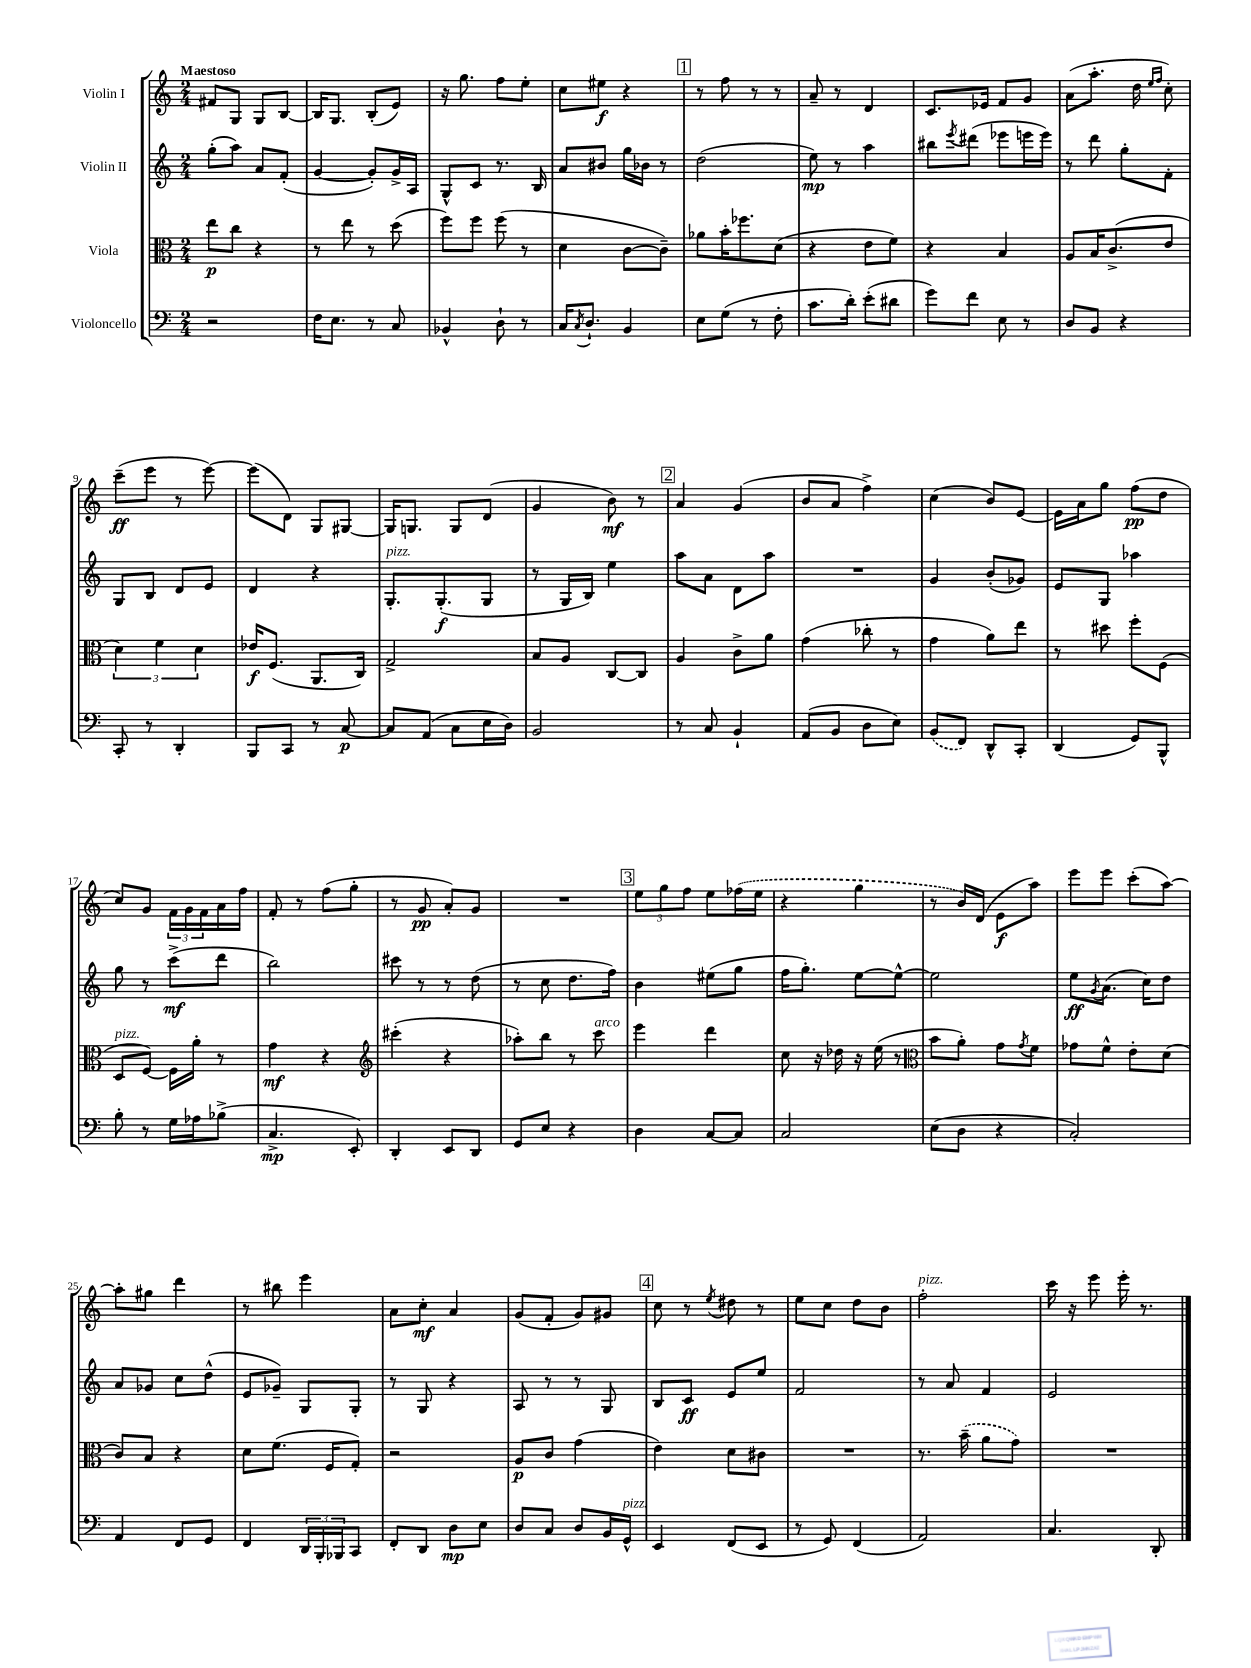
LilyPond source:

<<
\new StaffGroup <<
\new Staff = "s0" \with { instrumentName = "Violin I" } {
    \clef treble \key c \major \numericTimeSignature \time 2/4 \tempo "Maestoso"
    fis'8 g8 g8 b8~ |
    b16 g8. b8-.( e'8) |
    r16 g''8. f''8 e''8-. |
    c''8 eis''8\f r4 |
    \mark \markup { \box "1" } r8 f''8 r8 r8 |
    a'8-- r8 d'4 |
    c'8. ees'16 f'8 g'8 |
    a'8( a''8.-. d''16 \grace { e''16 f''16 } c''8-.) |
    c'''8--\ff( e'''8 r8 e'''8~) |
    e'''8( d'8) g8 gis8~ |
    gis16 g8. g8 d'8( |
    g'4 b'8\mf) r8 |
    \mark \markup { \box "2" } a'4 g'4( |
    b'8 a'8 f''4->) |
    c''4( b'8) e'8~ |
    e'16 a'16 g''8 f''8\pp( d''8 |
    c''8) g'8 \tuplet 3/2 { f'16 g'16 f'16 } a'16 f''16 |
    f'8-. r8 f''8( g''8-. |
    r8 g'8\pp a'8-.) g'8 |
    R2 |
    \mark \markup { \box "3" } \tuplet 3/2 { e''8 g''8 f''8 } e''8 \once \slurDashed fes''16( e''16 |
    r4 g''4 |
    r8 b'16) d'16( e'8\f a''8) |
    e'''8 e'''8 c'''8-.( a''8~) |
    a''8-. gis''8 d'''4 |
    r8 bis''8 e'''4 |
    a'8 c''8-.\mf a'4 |
    g'8( f'8-. g'8) gis'8 |
    \mark \markup { \box "4" } c''8 r8 \acciaccatura { e''8 } dis''8 r8 |
    e''8 c''8 d''8 b'8 |
    f''2-.^\markup { \italic "pizz." } |
    c'''16 r16 e'''8 e'''16-. r8. \bar "|." |
}
\new Staff = "s1" \with { instrumentName = "Violin II" } {
    \clef treble \key c \major \numericTimeSignature \time 2/4
    g''8-.( a''8) a'8 f'8-.( |
    g'4~ g'8-.) g'16-> a16 |
    g8-^ c'8 r8. b16 |
    a'8 bis'8 g''16 bes'16 r8 |
    \mark \markup { \box "1" } d''2( |
    e''8\mp) r8 a''4 |
    bis''8 \acciaccatura { e'''8 } dis'''8( ees'''8 e'''16 e'''16) |
    r8 d'''8 g''8-. f'8-. |
    g8 b8 d'8 e'8 |
    d'4 r4 |
    g8.-.^\markup { \italic "pizz." } g8.-.\f( g8 |
    r8 g16 b16) e''4 |
    \mark \markup { \box "2" } a''8 a'8 d'8 a''8 |
    R2 |
    g'4 b'8-.( ges'8) |
    e'8 g8 aes''4 |
    g''8 r8 c'''8->\mf( d'''8 |
    b''2) |
    cis'''8 r8 r8 d''8( |
    r8 c''8 d''8. f''16) |
    \mark \markup { \box "3" } b'4 eis''8( g''8 |
    f''16 g''8.-.) e''8~ e''8~-^ |
    e''2 |
    e''8\ff \acciaccatura { g'8 } a'8.( c''16) d''8 |
    a'8 ges'8 c''8 d''8-^( |
    e'8 ges'8--) g8 g8-. |
    r8 g8 r4 |
    a8 r8 r8 g8 |
    \mark \markup { \box "4" } b8 c'8\ff e'8 e''8 |
    f'2 |
    r8 a'8 f'4 |
    e'2 \bar "|." |
}
\new Staff = "s2" \with { instrumentName = "Viola" } {
    \clef alto \key c \major \numericTimeSignature \time 2/4
    e''8\p c''8 r4 |
    r8 e''8 r8 d''8( |
    f''8) f''8 f''8( r8 |
    d'4 c'8~ c'8--) |
    \mark \markup { \box "1" } aes'8 b'16-. fes''8. d'8( |
    r4 e'8 f'8) |
    r4 b4 |
    a8 b16 c'8.->( e'8 |
    \tuplet 3/2 { d'4) f'4 d'4 } |
    ees'16\f f8.( a,8. c16) |
    g2-> |
    b8 a8 c8~ c8 |
    \mark \markup { \box "2" } a4 c'8-> a'8 |
    g'4( ces''8-. r8 |
    g'4 a'8) e''8 |
    r8 dis''8 f''8-. f8( |
    d8^\markup { \italic "pizz." } f8~) f16 a'16-. r8 |
    g'4\mf r4 |
    \clef treble cis'''4-.( r4 |
    aes''8-.) b''8 r8 c'''8^\markup { \italic "arco" } |
    \mark \markup { \box "3" } e'''4 d'''4 |
    c''8 r16 des''16 r16 e''16( r8 |
    \clef alto b'8 a'8-.) g'8 \acciaccatura { g'8 } f'8 |
    ges'8 f'8-^ e'8-. d'8( |
    c'8) b8 r4 |
    d'8 f'8.( f16 g8-.) |
    r2 |
    a8\p c'8 g'4( |
    \mark \markup { \box "4" } e'4) d'8 cis'8 |
    R2 |
    r8. \once \slurDashed b'16--( a'8 g'8) |
    R2 \bar "|." |
}
\new Staff = "s3" \with { instrumentName = "Violoncello" } {
    \clef bass \key c \major \numericTimeSignature \time 2/4
    r2 |
    f16 e8. r8 c8 |
    bes,4-^ d8-! r8 |
    c16 \acciaccatura { c8 } d8.-! b,4 |
    \mark \markup { \box "1" } e8 g8( r8 f8-. |
    c'8. d'16-.) e'8-.( dis'8 |
    g'8) f'8 e8 r8 |
    d8 b,8 r4 |
    c,8-. r8 d,4-. |
    b,,8 c,8 r8 c8~\p |
    c8 a,8( c8 e16 d16) |
    b,2 |
    \mark \markup { \box "2" } r8 c8 b,4-! |
    a,8( b,8 d8 e8) |
    \once \slurDashed b,8( f,8) d,8-^ c,8-. |
    d,4( g,8) b,,8-^ |
    b8-. r8 g16 aes16 bes8->( |
    c4.->\mp e,8-.) |
    d,4-. e,8 d,8 |
    g,8 e8 r4 |
    \mark \markup { \box "3" } d4 c8~ c8 |
    c2 |
    e8( d8 r4 |
    c2-.) |
    a,4 f,8 g,8 |
    f,4 \tuplet 3/2 { d,16 b,,16-. bes,,16 } c,8 |
    f,8-. d,8 d8\mp e8 |
    d8 c8 d8 b,16 g,16-^^\markup { \italic "pizz." } |
    \mark \markup { \box "4" } e,4 f,8( e,8 |
    r8 g,8) f,4( |
    a,2) |
    c4. d,8-. \bar "|." |
}
>>
>>
